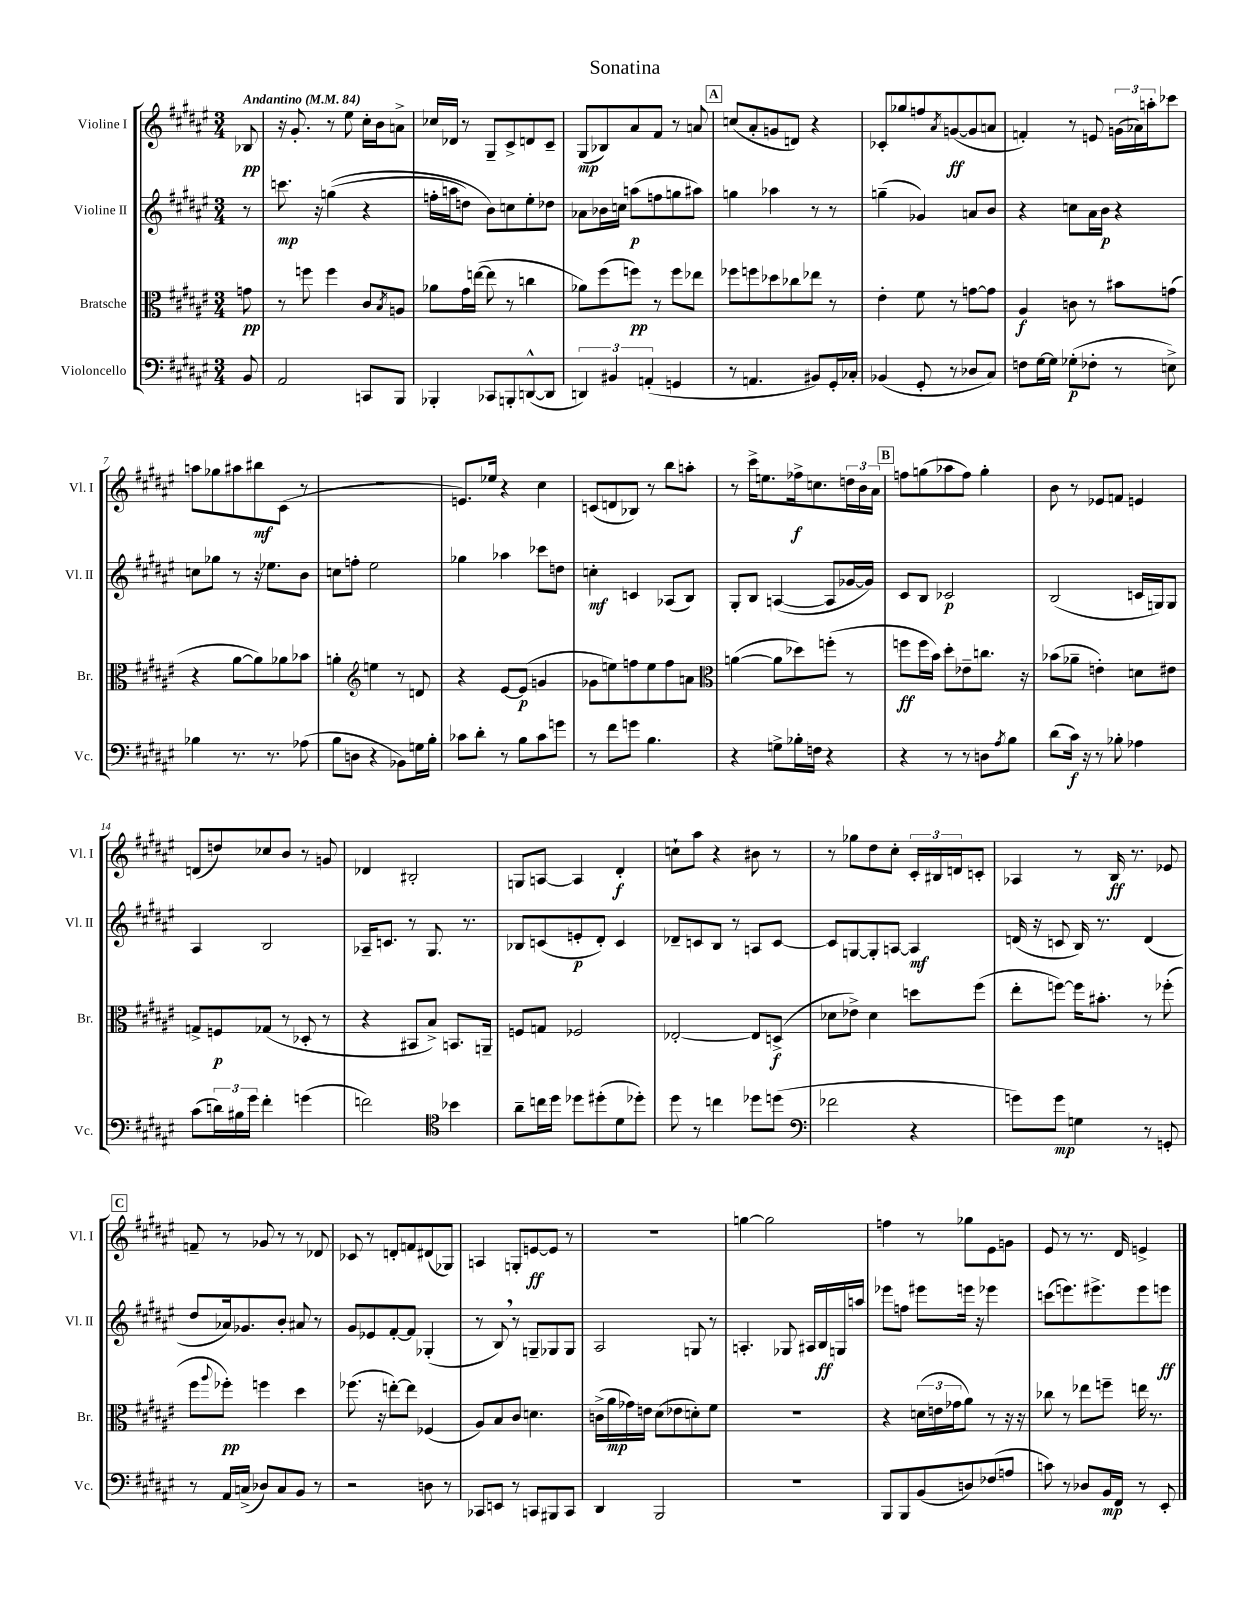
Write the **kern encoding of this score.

**kern	**kern	**kern	**kern
*staff4	*staff3	*staff2	*staff1
*clefF4	*clefC3	*clefG2	*clefG2
*k[f#c#g#d#a#e#]	*k[f#c#g#d#a#e#]	*k[f#c#g#d#a#e#]	*k[f#c#g#d#a#e#]
*M3/4	*M3/4	*M3/4	*M3/4
*MM84	*MM84	*MM84	*MM84
8BB/	8g\	8r	8B-/
=	=	=	=
2AA#/	8r	8.ccc\	16r
.	.	.	8.g#'/
.	8ff\	.	.
.	.	16r	.
.	4ff\	&((4gg\	8r
.	.	.	8ee#\
8CC/L	8c#/L	4r	16cc#'\LL
.	.	.	16b\J
.	8qB/	.	.
8BBB/J	8A/J	.	8a^\J
=	=	=	=
4BBB-'/	8a-\L	16ff'\LL	16cc-/LL
.	.	16aa\J	16d-/JJ
.	16g#\L	8dd\J)	8r
.	([16ee\JJ	.	.
8CC-/L	8ee\]	8b\L&)	8G#~/L
8BBB'/	8r	8cc\	8c#^/
([8DD^^/	4cc\	8ee#'\	8d/
8DD/]J	.	8dd-\J	8c#~/J
=	=	=	=
6DD/)	8a-\L)	8a-\L	(8G#/L
.	(8ff#\	16b-\L	8B-/)
6BB#/	.	.	.
.	.	16cc\JJ	.
.	8ff\J)	(8aa\L	8a#/
(6AA'/	.	.	.
.	8r	8ff\	8f#/J
4GG/	8ff\L	8gg\	8r
.	8ee-\J	8aa#\J)	8a/
=	=	=	=
8r	8ff-\L	4gg\	(8cc/L
4.AA/	8ff\	.	8a#'/
.	8dd-\	4aa-\	8g/
.	8cc-\	.	8d/J)
8BB#/L)	8ee-\J	8r	4r
16GG#'/L	8r	8r	.
16C-'/JJ	.	.	.
=	=	=	=
(4BB-/	4e#'\	(4gg~\	8c-'/L
.	.	.	8gg-/
8GG#'/	8f#\	4g-/)	8ff/
.	.	.	8qa#/
8r	8r	.	([8g/
8D-/L	[8g\L	8a/L	8g/]
8C#/J)	8g\]J	8b/J	8a/J
=	=	=	=
8F\L	4A#/	4r	4f'/)
[16G#\L	.	.	.
16G#\]JJ	.	.	.
(8G-'\L	8c\	8cc\L	8r
8F-'\J	8r	16a#\L	8e/
.	.	16b\JJ	.
8r	8b#\L	4r	(24g\LL
.	.	.	24a-\)
.	.	.	24aa'\J
8E^\)	(8g\J	.	8ccc-\J
=	=	=	=
4B-\	4r	8cc\L	8aa\L
.	.	8gg-\J	8gg-\
8.r	[8a#\L	8r	8aa#\
.	8a#\])	16r	8bb#\
8.r	.	8.ee-\L	.
.	8a-\	.	(8c#\J
(8A-\	8b-\J	8b\J	8r
=	=	=	=
8B\L	4a'\	8cc\L	2.r
8D\J	.	8ff'\J	.
*	*clefG2	*	*
4r	4ee\	2ee#\	.
8BB-\L)	8r	.	.
16G\L	8d/	.	.
16B'\JJ	.	.	.
=	=	=	=
8c-\L	4r	4gg-\	8.e/L)
8d#'\J	.	.	.
.	.	.	16ee-/Jk
8r	[8e#/L	4aa-\	4r
8B\L	(8e#/]J	.	.
8c-\	4g/	8ccc-\L	4cc#\
8g\J	.	8dd\J	.
=	=	=	=
8r	8g-\L	4cc'\	(8c/L
8f#\L	8ee\)	.	8d/
8g\J	8ff\	4c/	8B-/J)
4.B\	8ee\	.	8r
.	8ff\	(8A-/L	8bb\L
.	8a\J	8B/J)	8aa'\J
=	=	=	=
*	*clefC3	*	*
4r	([4a\	8G#'/L	8r
.	.	8B/J	16ccc#^\LK
.	.	.	8.ee\
8G^\L	8a\]L	([4A/	.
16B-'\L	8dd-\)	.	16ff-^\k
16F\JJ	.	.	8.cc\
4r	(8ff'\J	8A/]L	.
.	8r	[16g-/L	24dd\L
.	.	.	24b\
.	.	16g-/]JJ)	.
.	.	.	24a#\JJ
=	=	=	=
4r	8ff\L	8c#/L	8ff\L
.	16ff\L	8B/J	(8gg\
.	16b\JJ)	.	.
8r	8dd#'\L	2c-/	8aa-\
8r	8e-~\	.	8ff\J)
8D\L	8.cc\J	.	4gg'\
8qA#/	.	.	.
8B\J	.	.	.
.	16r	.	.
=	=	=	=
(8d#\L	(8b-\L	(2B/	8b\
16c#\Jk)	8a-~\J	.	8r
16r	.	.	.
8r	4e'\)	.	8e-/L
8B-'\	.	.	8f/J
4A-\	8d\L	16c/LL	4e/
.	.	16G/J)	.
.	8e#\J	8G/J	.
=	=	=	=
(8c#\L	8G^/L	4A#/	(8d/L
24d\L)	8F/	.	8dd/)
24B#\	.	.	.
24g#\JJ	.	.	.
4f#'\	(8G-/J	2B/	8cc-/
.	8r	.	8b/J
(4g\	8D-'/	.	8r
.	8r	.	8g/
=	=	=	=
2f\)	4r	16A-~/LK	4d-/
.	.	8.c/J	.
.	8BB#/L	8r	2B#'/
.	8B^/J)	8.G#/	.
*clefC4	*	*	*
4b-\	8.BB/L	.	.
.	.	8.r	.
.	16AA~/Jk	.	.
=	=	=	=
8a#~\L	8F/L	8B-/L	8G/L
16cc\L	8G/J	(8c/	[8A/J
16dd#\JJ	.	.	.
8dd-\L	2F-/	8e'/	4A/]
(8dd#'\	.	8d#'/J)	.
8d#\	.	4c/	4d#'/
8dd-'\J)	.	.	.
=	=	=	=
8dd#\	[2E-'/	8d-~/L	8cc`\L
8r	.	8c/	8aa#\J
4cc\	.	8B/J	4r
.	.	8r	.
8dd-\L	8E-/]L	8A/L	8b#\
(8dd\J	(8D^/J	[8c/J	8r
=	=	=	=
*clefF4	*	*	*
2f-\	8d-\L	8c/]L	8r
.	8e-^\J)	[8G/	8gg-\L
.	4d-\	8G'/]	8dd#\
.	.	[8A/J	8cc#'\J
4r	8dd\L	4A/]	24c#'/LL
.	.	.	24B#/
.	.	.	24d/J
.	(8ff#\J	.	8c'/J
=	=	=	=
8g\L)	8ee#'\L	(16d/	4A-/
.	.	16r	.
8g\J	[8ff\J)	8c/	.
4G\	16ff\]LK	16B/)	8r
.	8.b#'\J	8.r	.
.	.	.	16B/
.	.	.	8.r
8r	8r	(4d/	.
8GG'/	(8ff-'\	.	8e-/
=	=	=	=
8r	8ff#\L	8dd#/L	8f~/
.	8qqaa#/	.	.
16AA#/LL	8ff-'\J)	16a-/k)	8r
(16C^/JJ	.	8.g-/	.
8D-/L)	4ff\	.	8g-/
8C/	.	8b'/J	8r
8BB/J	4dd#\	8a#/	8r
8r	.	8r	8d-/
=	=	=	=
2r	(8.ff-\	8g#/L	8c-/
.	.	8e-/	8r
.	16r	.	.
.	[8ee'\L)	[8f#'/	8d'/L
.	8ee\]J	8f#/]J	8f/
8D\	(4F-/	(4G-'/	(8d#/
8r	.	.	8G-/J)
=	=	=	=
8CC-/L	8A#/L)	8r	4A/
8EE/J	8B/	8B/)	.
8r	8c#/J	8r	8G'/L
8CC/L	4.d\	8G~/L	[8e/
8BBB#/	.	8G-/	8e/]J
8CC/J	.	8G-/J	8r
=	=	=	=
4DD#/	(16c^\LL	2A#/	2.r
.	16a#\	.	.
.	16g-\)	.	.
.	16e\JJ	.	.
2BBB/	(8d#\L	.	.
.	8e-\	.	.
.	8d'\)	8G/	.
.	8f#\J	8r	.
=	=	=	=
2.r	2.r	4.A'/	[4gg\
.	.	.	2gg\]
.	.	8G-/	.
.	.	16A#/LL	.
.	.	16B/	.
.	.	16G/	.
.	.	16aa/JJ	.
=	=	=	=
8BBB/L	4r	8eee-\L	4ff\
8BBB/	.	8ff\J	.
(8BB/	(24d\LL	8eee#\L	8r
.	24e\	.	.
.	24g-\J	.	.
8D/)	8a#\J)	16eee\Jk	8gg-\L
.	.	16r	.
(8F-/	8r	4eee-\	8e#\
8A/J	16r	.	8g\J
.	16r	.	.
=	=	=	=
8c\)	8cc-\	(8ccc\L	8e#/
8r	8r	8.eee\)	8r
8D-/L	8ee-\L	.	8.r
.	.	8.eee#^\	.
16BB/L	8ff~\J	.	.
16FF#/JJ	.	.	16d#/
8r	16ee\	8eee#\	4e^/
.	8.r	.	.
8EE#'/	.	8eee\J	.
==	==	==	==
*-	*-	*-	*-
